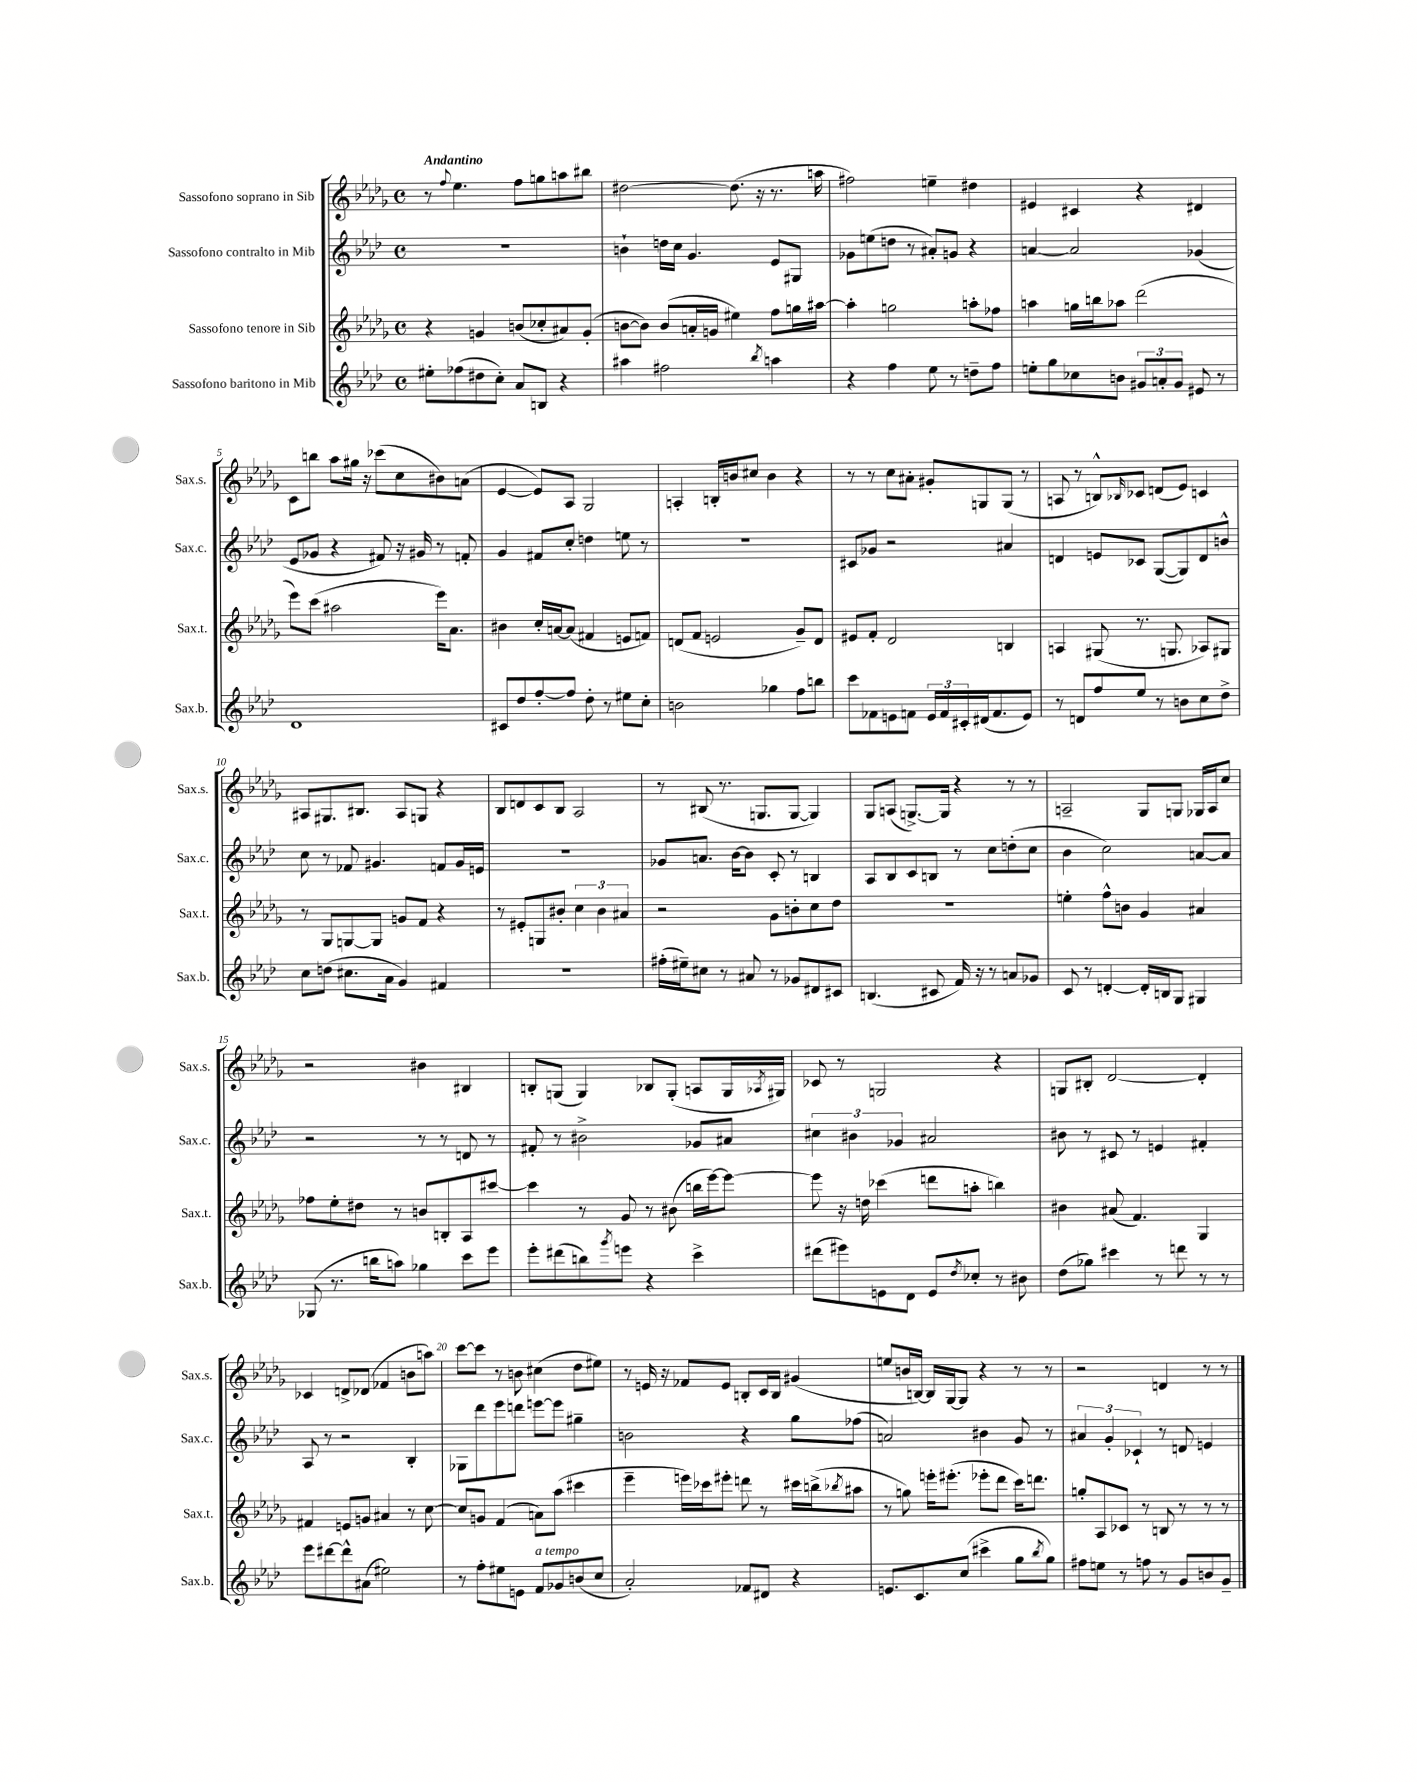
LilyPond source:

<<
\new StaffGroup <<
\new Staff = "s0" \with { instrumentName = "Sassofono soprano in Sib" shortInstrumentName = "Sax.s." } {
    \clef treble \key des \major \defaultTimeSignature \time 4/4 \tempo "Andantino"
    r8 \appoggiatura { f''8 } ees''4. f''8 g''8 a''8 bis''8 |
    dis''2~ dis''8.( r16 r8. a''16 |
    fis''2) e''4-- dis''4 |
    eis'4 cis'4 r4 dis'4 |
    c'8 b''8 aes''8 gis''16 r16 ces'''8( c''8 bis'8) a'8( |
    ees'4~ ees'8) aes8 ges2 |
    a4-. b16-. b'16 cis''8 b'4 r4 |
    r8 r8 c''8 ais'8-. gis'8-. g8 g8( r8 |
    a8 r8 b8-^) \grace { bes16 } ces'8 d'8( ees'8) c'4 |
    ais8 gis8. bis8. ais8 g8 r4 |
    bes8 d'8 c'8 bes8 aes2 |
    r8 bis8( r8. g8. g8~ g4) |
    ges8 a8( g8.~->) g16 r4 r8 r8 |
    a2-- ges8 g8 ges16 a16 c''8 |
    r2 bis'4 bis4 |
    b8-. g8( g4) bes8 g8-.( a8 g16 \acciaccatura { aes8 } gis16) |
    ces'8 r8 g2 r4 |
    g8 bis8-. des'2~ des'4-. |
    ces'4 d'8-> des'8( fes'4 b'8 a''8) |
    c'''8~ c'''8 r8 b'8 cis''4( des''8 eis''8) |
    r8 e'16 r16 fes'8 e'8 b8-. c'16 b16 gis'4( |
    e''8 b'16 b16~) b16 ges16~ ges8 r4 r8 r8 |
    r2 d'4 r8 r8 \bar "|." |
}
\new Staff = "s1" \with { instrumentName = "Sassofono contralto in Mib" shortInstrumentName = "Sax.c." } {
    \clef treble \key aes \major \defaultTimeSignature \time 4/4
    R1 |
    b'4-! d''16 c''16 g'4. ees'8 gis8 |
    ges'8 e''8( d''8 r8 ais'8-.) g'8 r4 |
    a'4~ a'2 ges'4( |
    ees'8 ges'8 r4 fis'8) r16 gis'16 r8 f'8-. |
    g'4 fis'8 c''8-. d''4 e''8 r8 |
    R1 |
    cis'8 ges'8 r2 ais'4 |
    d'4 e'8 ces'8 g8~( g8) d'8 b'8-^ |
    c''8 r8 fes'8 gis'4. f'8 gis'16 e'16 |
    R1 |
    ges'8 a'8. bes'16~ bes'8 c'8-. r8 b4 |
    aes8 bes8 c'8 b8 r8 c''8 d''8-.( c''8 |
    bes'4 c''2) a'8~ a'8 |
    r2 r8 r8 d'8 r8 |
    fis'8-. r8 bis'2-> ges'8 ais'8 |
    \tuplet 3/2 { cis''4 bis'4 ges'4 } ais'2 |
    bis'8 r8 cis'8 r8 e'4 fis'4-. |
    aes8 r8 r2 bes4-. |
    ges8 des'''8 ees'''8 d'''8 e'''8~ e'''8 gis''4-- |
    b'2 r4 g''8 fes''8( |
    a'2) bis'4 g'8 r8 |
    \tuplet 3/2 { ais'4 g'4-. ces'4-! } r8 d'8 e'4 \bar "|." |
}
\new Staff = "s2" \with { instrumentName = "Sassofono tenore in Sib" shortInstrumentName = "Sax.t." } {
    \clef treble \key des \major \defaultTimeSignature \time 4/4
    r4 g'4 b'8( ces''8-. ais'8) g'8-.( |
    b'8~ b'8) b'8( a'16-. g'16 eis''4) f''8 g''16 ais''16~ |
    ais''4-. g''2 a''8-. fes''8 |
    a''4 g''16 b''16 aes''8 des'''2( |
    ees'''8) c'''8( ais''2 ees'''16) aes'8. |
    bis'4 c''16-. a'16~ a'8( fis'4 e'8 f'8) |
    d'8( f'8 e'2 ges'8--) d'8 |
    eis'8 f'8-. des'2 b4 |
    a4 gis8( r8. g8. aes8) gis8 |
    r8 ges8 g8~ g8 g'8 f'8 r4 |
    r8 eis'8-. g8 bis'8-. \tuplet 3/2 { c''4 bis'4 ais'4 } |
    r2 ges'8 b'8-. c''8 des''8 |
    R1 |
    e''4-. f''8-^ b'8 ges'4 ais'4 |
    fes''8 ees''8-. dis''8 r8 b'8 b8-. aes8 cis'''8~ |
    cis'''4 r8 ges'8 r8 bis'8( b''16 ees'''16~) ees'''8~ |
    ees'''8 r16 d''16 ces'''4( d'''8 a''8-. b''4) |
    bis'4 ais'8( f'4.) ges4 |
    fis'4 e'8 g'8 ais'4 r8 c''8~ |
    c''8 g'8 f'4( a'8) aes''8( cis'''4 |
    ees'''4-- e'''16) ces'''16 eis'''8-. d'''8 r8 cis'''16 b''16->( \acciaccatura { bes''8 } ais''8 |
    r8 g''8) e'''16-. eis'''8.-.( ees'''8-. des'''8 c'''16) d'''8. |
    g''8-. aes8 ces'8 r8 b8 r8 r8 r8 \bar "|." |
}
\new Staff = "s3" \with { instrumentName = "Sassofono baritono in Mib" shortInstrumentName = "Sax.b." } {
    \clef treble \key aes \major \defaultTimeSignature \time 4/4
    eis''8-. fes''8( dis''8 c''8-.) aes'8 b8 r4 |
    ais''4 fis''2 \acciaccatura { bes''8 } a''4 |
    r4 f''4 ees''8 r8 d''8-- f''8 |
    e''8-. g''8 ces''8 b'8 \tuplet 3/2 { gis'8 a'8-. gis'8 } eis'8 r8 |
    des'1 |
    cis'8 des''8 f''8~-. f''8 des''8-. r8 eis''8 c''8-. |
    b'2 ges''4 f''8 b''8 |
    c'''8 fes'8 e'8 f'8 \tuplet 3/2 { e'16 f'16 cis'16-. } dis'16( f'8. e'8) |
    r8 d'8 f''8 ees''8 r8 b'8 c''8 des''8-> |
    c''8 d''8( cis''8. aes'16 g'4) fis'4 |
    R1 |
    fis''16-.( eis''16--) cis''8 r8 ais'8 r8 ges'8 dis'8 cis'8 |
    b4.( cis'8 f'16) r16 r8 a'8 ges'8 |
    c'8 r8 d'4~-. d'16-. b16 g8 gis4 |
    ges8( r8. b''16 a''8) ges''4 c'''8 ees'''8 |
    ees'''8-. dis'''8( b''8) \acciaccatura { g'''8 } e'''8 r4 c'''4-> |
    dis'''8( eis'''8) e'8 des'8 e'8 \acciaccatura { des''8 } ces''8-. r8 bis'8 |
    des''8( ges''8) cis'''4 r8 d'''8 r8 r8 |
    ees'''8 dis'''8~ dis'''8-^ ais'8( eis''2) |
    r8 f''8-. eis''8 e'8 f'8^\markup { \italic "a tempo" } ges'8 b'8( c''8 |
    aes'2-.) fes'8 dis'8 r4 |
    e'8. c'8. c''8( cis'''4-> g''8 \acciaccatura { bes''8 } g''8) |
    fis''8 e''8 r8 f''8 r8 g'8 b'8 g'8-- \bar "|." |
}
>>
>>
\layout { \context { \Score \override BarNumber.break-visibility = ##(#f #t #t) barNumberVisibility = #(every-nth-bar-number-visible 5) } }
